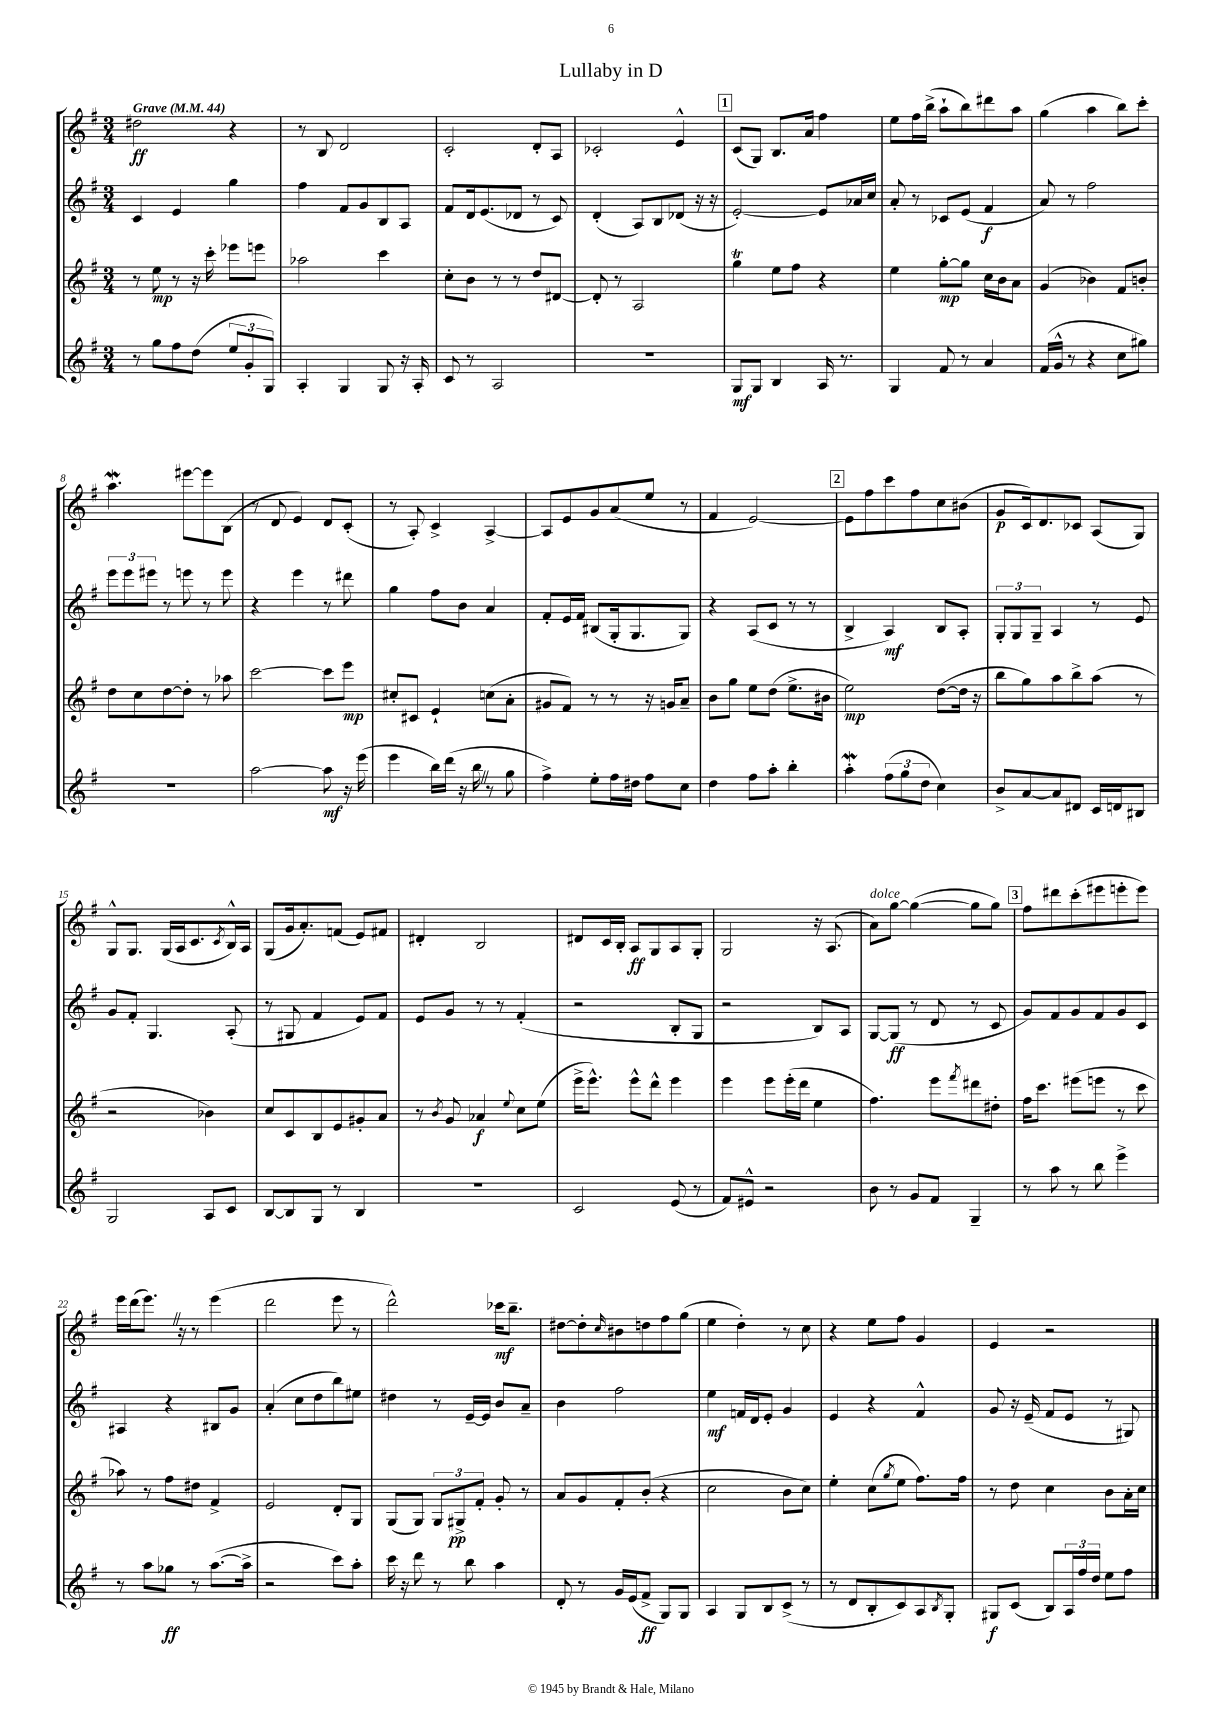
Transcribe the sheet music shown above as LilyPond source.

\header { title = "Lullaby in D" }
<<
\new StaffGroup <<
\new Staff = "s0" {
    \clef treble \key g \major \numericTimeSignature \time 3/4 \tempo "Grave" 4 = 44
    dis''2\ff r4 |
    r8 b8 d'2 |
    c'2-. d'8-. a8 |
    ces'2-. e'4-^ |
    \mark \markup { \box "1" } c'8( g8) b8. a'16 fis''4 |
    e''8 fis''16 b''16->( a''8-! b''8) dis'''8 a''8 |
    g''4( a''4 b''8) c'''8-. |
    a''4.\mordent eis'''8~ eis'''8 b8( |
    r8 d'8 e'4) d'8 c'8-.( |
    r8 a8-.) c'4-> a4~-> |
    a8 e'8 g'8 a'8( e''8 r8 |
    fis'4 e'2~) |
    \mark \markup { \box "2" } e'8 fis''8 c'''8 fis''8 c''8 bis'8( |
    g'8\p c'16) d'8. ces'8 a8( g8) |
    g8-^ g8. g16( a16 c'8. \acciaccatura { c'8 } b16-^) a16 |
    g8( g'16 a'8.-.) f'8( e'8) fis'8 |
    dis'4-. b2 |
    dis'8 c'16 b16-. a8\ff g8 a8 g8-. |
    g2 r16 a8.( |
    a'8^\markup { \italic "dolce" }) g''8~ g''4~( g''8 g''8) |
    \mark \markup { \box "3" } fis''8 dis'''8 c'''8-.( eis'''8 e'''8-. e'''8) |
    e'''16 d'''16( e'''8.) \once \override BreathingSign.text = \markup { \musicglyph "scripts.caesura.straight" } \breathe r16 r8 e'''4( |
    d'''2 e'''8 r8 |
    d'''2-^) ces'''16\mf b''8.-- |
    dis''8~ dis''8-. \grace { c''16 } bis'8 d''8 fis''8 g''8( |
    e''4 d''4-.) r8 c''8 |
    r4 e''8 fis''8 g'4 |
    e'4 r2 \bar "|." |
}
\new Staff = "s1" {
    \clef treble \key g \major \numericTimeSignature \time 3/4
    c'4 e'4 g''4 |
    fis''4 fis'8 g'8 b8 a8 |
    fis'8 d'16 e'8.( des'8 r8 c'8) |
    d'4-.( a8) b8 des'8( r16 r16 |
    \mark \markup { \box "1" } e'2~-.) e'8 aes'16 c''16 |
    a'8-. r8 ces'8 e'8( fis'4\f |
    a'8) r8 fis''2 |
    \tuplet 3/2 { e'''8 e'''8 eis'''8 } r8 e'''8 r8 e'''8 |
    r4 e'''4 r8 dis'''8 |
    g''4 fis''8 b'8 a'4 |
    fis'8-. e'16 fis'16 bis8( g16-. g8. g8) |
    r4 a8( c'8 r8 r8 |
    \mark \markup { \box "2" } b4-> a4\mf) b8 a8-. |
    \tuplet 3/2 { g8-. g8 g8-- } a4 r8 e'8 |
    g'8 fis'8-. g4. a8-.( |
    r8 gis8 fis'4 e'8) fis'8 |
    e'8 g'8 r8 r8 fis'4-.( |
    r2 b8-. g8 |
    r2 b8) a8 |
    g8~ g8\ff( r8 d'8 r8 c'8 |
    \mark \markup { \box "3" } g'8) fis'8 g'8 fis'8 g'8 c'8 |
    ais4 r4 bis8 g'8 |
    a'4-.( c''8 d''8 b''8) eis''8 |
    dis''4 r8 e'16~-- e'16 b'8 a'8-- |
    b'4 fis''2 |
    e''4\mf f'16 d'16 e'8-. g'4 |
    e'4 r4 fis'4-^ |
    g'8 r16 e'16--( fis'8 e'8 r8 gis8) \bar "|." |
}
\new Staff = "s2" {
    \clef treble \key g \major \numericTimeSignature \time 3/4
    r8 e''8\mp r8 r16 c'''16-. ees'''8 e'''8 |
    aes''2 c'''4 |
    c''8-. b'8 r8 r8 d''8 dis'8~ |
    dis'8-. r8 a2 |
    \mark \markup { \box "1" } g''4\trill e''8 fis''8 r4 |
    e''4 g''8~-.\mp g''8 c''16 b'16 a'8 |
    g'4( bes'4) fis'8 b'8-. |
    d''8 c''8 d''8~ d''8-. r8 aes''8 |
    c'''2~ c'''8 e'''8\mp |
    cis''8-. cis'8 e'4-! c''8( a'8-. |
    gis'8 fis'8) r8 r8 r16 g'16 a'8-- |
    b'8 g''8 e''8 d''8( e''8.-> bis'16 |
    \mark \markup { \box "2" } e''2\mp) d''8~( d''16 r16 |
    b''8 g''8) a''8 b''8-> a''8( r8 |
    r2 bes'4) |
    c''8 c'8 b8 e'8 gis'8-. a'8 |
    r8 \acciaccatura { b'8 } g'8 aes'4\f \appoggiatura { e''8 } c''8 e''8( |
    e'''16-> e'''8.-^) e'''8-^ d'''8-^ e'''4 |
    e'''4 e'''8 e'''16-.( d'''16 e''4 |
    fis''4.) e'''8 \acciaccatura { fis'''8 } dis'''8 dis''8-. |
    \mark \markup { \box "3" } fis''16 c'''8. eis'''8( e'''8 r8 c'''8 |
    aes''8) r8 fis''8 dis''8 fis'4-> |
    e'2 d'8-. g8 |
    g8( g8) \tuplet 3/2 { g8 gis8->\pp fis'8-. } g'8-. r8 |
    a'8 g'8 fis'8-. b'8-.( r4 |
    c''2 b'8 c''8) |
    e''4-. c''8( \acciaccatura { g''8 } e''8 fis''8.) fis''16 |
    r8 d''8 c''4 b'8 a'16-. c''16 \bar "|." |
}
\new Staff = "s3" {
    \clef treble \key g \major \numericTimeSignature \time 3/4
    r8 g''8 fis''8 d''8( \tuplet 3/2 { e''8 g'8-. g8) } |
    a4-. g4 g8 r16 a16-. |
    c'8 r8 a2 |
    R2. |
    \mark \markup { \box "1" } g8\mf g8 b4 a16 r8. |
    g4 fis'8 r8 a'4 |
    fis'16( g'16-^ r8 r4 c''8 gis''8) |
    R2. |
    a''2~ a''8\mf r16 e'''16( |
    e'''4 b''16) d'''16( r16 b''16 \once \override BreathingSign.text = \markup { \musicglyph "scripts.caesura.straight" } \breathe r8 g''8 |
    fis''4->) e''8-. fis''16 dis''16 fis''8 c''8 |
    d''4 fis''8 a''8-. b''4-. |
    \mark \markup { \box "2" } a''4-.\mordent \tuplet 3/2 { fis''8( g''8 d''8 } c''4) |
    b'8-> a'8~ a'8 dis'8 c'16 d'16 bis8 |
    g2 a8 c'8 |
    b8~ b8 g8 r8 b4 |
    R2. |
    c'2 e'8( r8 |
    fis'8) eis'8-^ r2 |
    b'8 r8 g'8 fis'8 g4-- |
    \mark \markup { \box "3" } r8 a''8 r8 b''8 e'''4-> |
    r8 a''8 ges''8\ff r8 a''8.~( a''16-> |
    r2 c'''8) a''8-. |
    c'''16 r16 d'''8 r8 b''8 a''4 |
    d'8-. r8 g'16 e'16( fis'8->\ff g8) g8 |
    a4 g8 b8 c'8->( r8 |
    r8 d'8 b8-. c'8) a8 \acciaccatura { b8 } g8-. |
    gis8\f c'8( b8) \tuplet 3/2 { a16 fis''16 d''16 } e''8 fis''8 \bar "|." |
}
>>
>>
